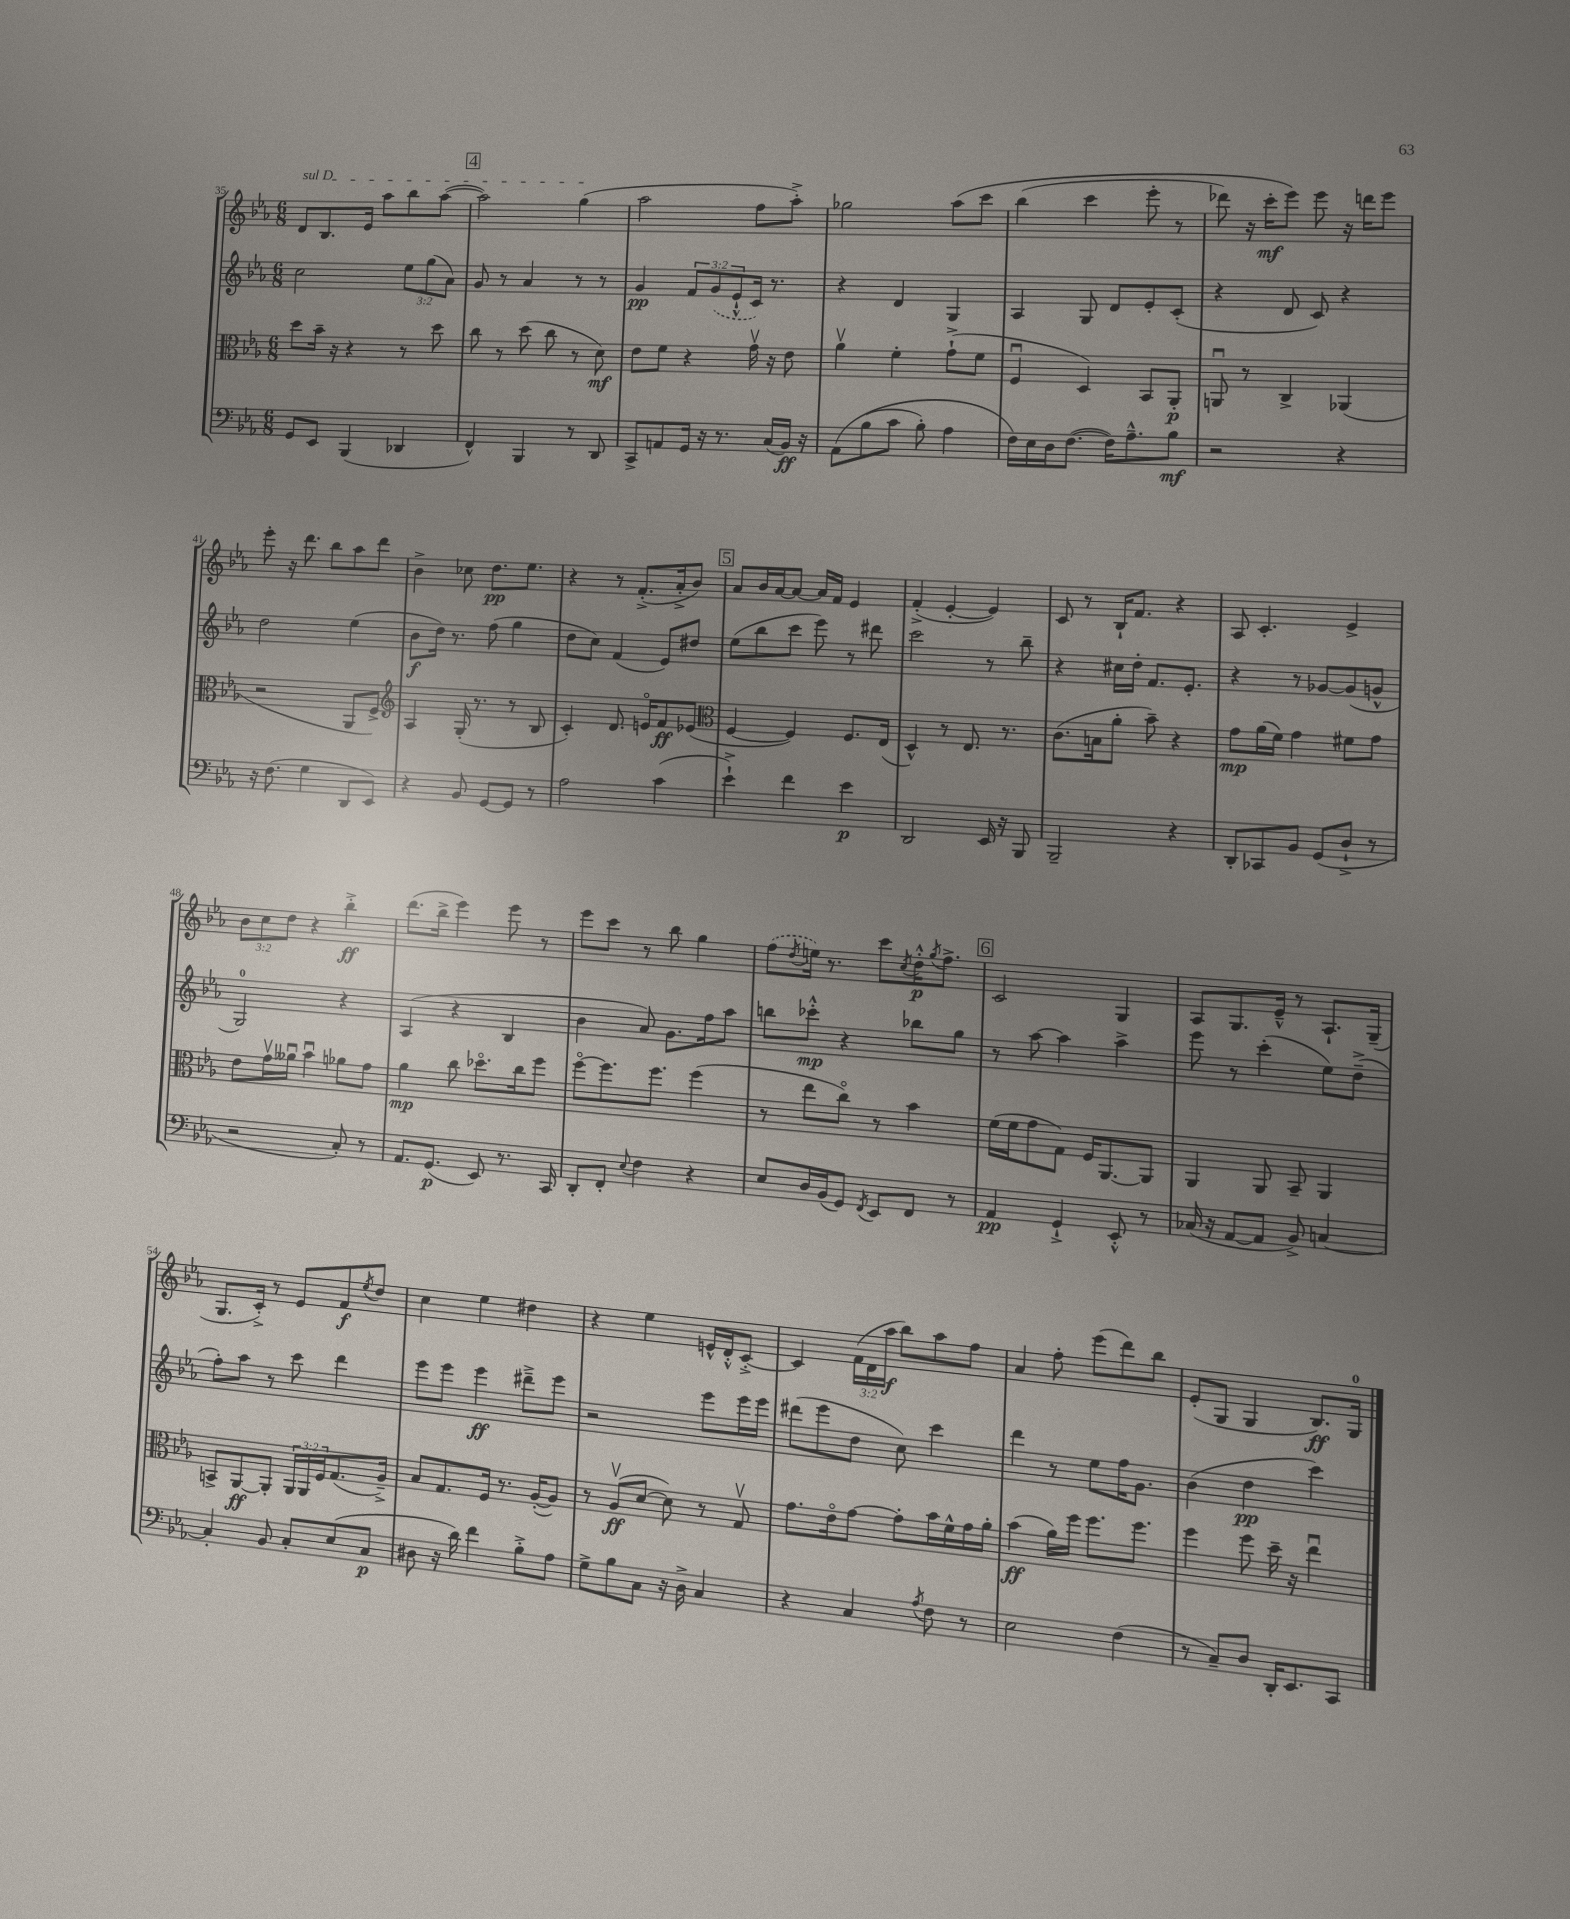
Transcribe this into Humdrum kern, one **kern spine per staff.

**kern	**kern	**kern	**kern
*staff4	*staff3	*staff2	*staff1
*clefF4	*clefC3	*clefG2	*clefG2
*k[b-e-a-]	*k[b-e-a-]	*k[b-e-a-]	*k[b-e-a-]
*M6/8	*M6/8	*M6/8	*M6/8
8GG	8dd	2cc	8d
8EE-	16b-~	.	8.B-
.	16r	.	.
(4BBB-	4r	.	.
.	.	.	16e-
.	.	.	8aa-
4DD-	8r	12ee-	8bb-
.	.	(12gg	.
.	8dd	.	([8aa-
.	.	12a-)	.
=	=	=	=
4FF^^)	8cc	8g	2aa-])
.	8r	8r	.
4BBB-	(8dd	4a-	.
.	8cc	.	.
8r	8r	8r	(4gg
8DD	8d)	8r	.
=	=	=	=
8CC^	8e-	4g	2aa-
8AA	8f	.	.
16GG	4r	12f	.
16r	.	.	.
.	.	(12g	.
8.r	.	.	.
.	.	12e-`^^	.
.	16gv	16c)	8ff
(16C	16r	8.r	.
16BB-)	8e-	.	8aa-'^)
16r	.	.	.
=	=	=	=
&(8AA-	4a-v	4r	2gg-
(8B-	.	.	.
8c	4f'	4d	.
8B-')	.	.	.
4A-	(8g`^	4G	&(8aa-
.	8f	.	8ccc
=	=	=	=
16F&)	4Fu	4A-	(4bb-
16E-	.	.	.
16D	.	.	.
([8.F	.	.	.
.	4D)	8G	4ccc
16F])	.	8d	.
8.A-~^^	.	.	.
.	8BB-	8e-'	8eee-'
8B-	8AA-'	(8c'	8r
=	=	=	=
2r	8AAu	4r	8ddd-)
.	8r	.	16r
.	.	.	16ccc'
.	4C^	8d	8eee-&)
.	.	8c)	8eee-
4r	(4AA-	4r	16r
.	.	.	16ddd
.	.	.	8eee-
=	=	=	=
16r	2r	2dd	8eee-'
(8.F	.	.	.
.	.	.	16r
.	.	.	8.ddd
4G	.	.	.
.	.	.	8bb-
8DD	8AA-	(4ee-	8aa-
8EE-)	8F^)	.	8ddd
=	=	=	=
*	*clefG2	*	*
4r	4A-	8b-	4b-^
.	.	16dd)	.
.	.	8.r	.
8BB-	(16G'	.	8cc-
.	8.r	.	.
[8GG	.	(8ff	8.dd
8GG]	8r	4gg	.
.	.	.	8.ee-
8r	8B-	.	.
=	=	=	=
2A-	4c')	8dd	4r
.	.	8cc)	.
.	8.d	(4f	8r
.	.	.	(8.f'^
.	16eo	.	.
(4c	8f	8e-)	.
.	.	.	16a-'^
.	(8e-	8dd#	8b-)
=	=	=	=
*	*clefC3	*	*
4e-`^)	[4F	(8ee-	8a-
.	.	8bb-	16b-
.	.	.	[16a-
4f	4F])	8ccc	8a-_
.	.	8eee-)	16a-]
.	.	.	16f
4e-	8.F	8r	4e-
.	.	8ddd#	.
.	(16E-	.	.
=	=	=	=
2DD	4D^^)	2ccc	(4f'^
.	8r	.	[4e-'
.	8.E-	.	.
16EE-	.	8r	4e-])
16r	8.r	.	.
8BBB-	.	8bb-~	.
=	=	=	=
2BBB-~	(8.c	4r	8c
.	.	.	8r
.	16B	.	.
.	8a-'	16cc#	16B-`
.	.	16dd'	8.f
.	8b-~)	8.f	.
4r	4r	.	4r
.	.	8.e-'	.
=	=	=	=
8DD'	8g	4r	8A-
8CC-	(16a-	.	4.c'
.	16f)	.	.
8BB-	4g	8r	.
(8GG	.	[8g-	.
8D`^	8f#	(8g-]	4e-^
8r	8g	8g^^	.
=	=	=	=
2r	8e-	2G)	12b-
.	.	.	12cc
.	16gv	.	.
.	.	.	12dd
.	16a--u	.	.
.	4b-u	.	4r
8C')	8a-	4r	4bb-'^
8r	8g	.	.
=	=	=	=
8.AA-	4a-	(4A-	(8.ddd
(8.GG	.	.	16bb-^
.	8cc	4r	4eee-)
8EE-)	8.dd-o	.	.
8.r	.	4B-	8eee-
.	16cc	.	.
.	8ff	.	8r
16CC	.	.	.
=	=	=	=
8DD'	[8ffo	4b-	8eee-
8FF'	8.ff]	.	8ccc
8qqE-	.	.	.
4F	.	8a-)	8r
.	8.ff	.	.
.	.	8.g	8bb-
4r	(4ff	.	4gg
.	.	16ff	.
.	.	8aa-	.
=	=	=	=
8E-	8r	8bb	(8ff
.	.	.	8qdd
16D	8ee-	8ccc-'^^	16ee)
(16BB-	.	.	8.r
8GG)	8cco)	4r	.
8qFF	.	.	.
8EE-	8r	.	8ccc
.	.	.	8qcc
8FF	4b-	8bb-	16dd'^^
.	.	.	8qgg
.	.	.	8.ff^
8r	.	8gg	.
=	=	=	=
4AA-	(16f	8r	2c
.	16f	.	.
.	8g	[8aa-	.
4GG`^	8G)	4aa-]	.
.	16F	.	.
.	[8.AA-	.	.
8EE-'^^	.	4aa-^	4G
8r	8AA-]	.	.
=	=	=	=
(16C-	4AA-	8eee-	8A-
16r	.	.	.
[8AA-	.	8r	8.G
8AA-]	8AA-	(4ccc'	.
.	.	.	16e-~^^
8BB-^)	8BB-~	.	8r
[4C	4AA-	8ee-)	8.A-`
.	.	(8dd~^	.
.	.	.	(16G~
=	=	=	=
4C']	8BB^	8ff')	8.G
.	[8AA-	8aa-	.
.	.	.	16c'^)
8BB-	8AA-']	8r	8r
8C'	24AA-	8ccc	8e-
.	24AA-	.	.
.	24F	.	.
(8E-	(8.G	4ddd	8f
.	.	.	8qee-
8C	.	.	8dd
.	16A-~^)	.	.
=	=	=	=
8D#	8B-	8eee-	4cc
16r	8.G	8eee-	.
16d)	.	.	.
4f	.	4eee-	4ee-
.	16F	.	.
.	8.r	.	.
8B-'^	.	8ddd#~^	4dd#
.	([16A-'	.	.
8A-	8A-])	8eee-	.
=	=	=	=
8G^	8r	2r	4r
8B-	(8A-v	.	.
8C	[8d	.	4ee-
16r	8d])	.	.
16D^	.	.	.
4C	8r	8eee-	16e^^
.	.	.	16d'^^
.	8Gv	16eee-	[8c'^
.	.	16eee-	.
=	=	=	=
4r	8.g	(8ddd#	4c]
.	.	8eee-	.
.	16e-o	.	.
4C	[8g	8dd	(24f
.	.	.	24d
.	.	.	24aa-
.	8g']	8cc)	8bb-)
8qA-	.	.	.
8F	16b-	4ccc	8aa-
.	16f^^	.	.
8r	16g	.	8ff
.	16a-'	.	.
=	=	=	=
2E-	(4b-	4ddd	4a-
.	16a-)	8r	8ff'
.	16ff	.	.
.	8.ff	8ee-	(8eee-
(4F	.	16ff	8ddd)
.	8.ff	8.g	.
.	.	.	8bb-
=	=	=	=
8r	4ff	(4b-	(8e-'
8C~)	.	.	8G
8D	8ff	4dd	4G
16DD'	16dd~	.	.
8.EE-	16r	.	.
.	4ee-u	4ccc)	8.B-)
8CC	.	.	.
.	.	.	16G
==	==	==	==
*-	*-	*-	*-
